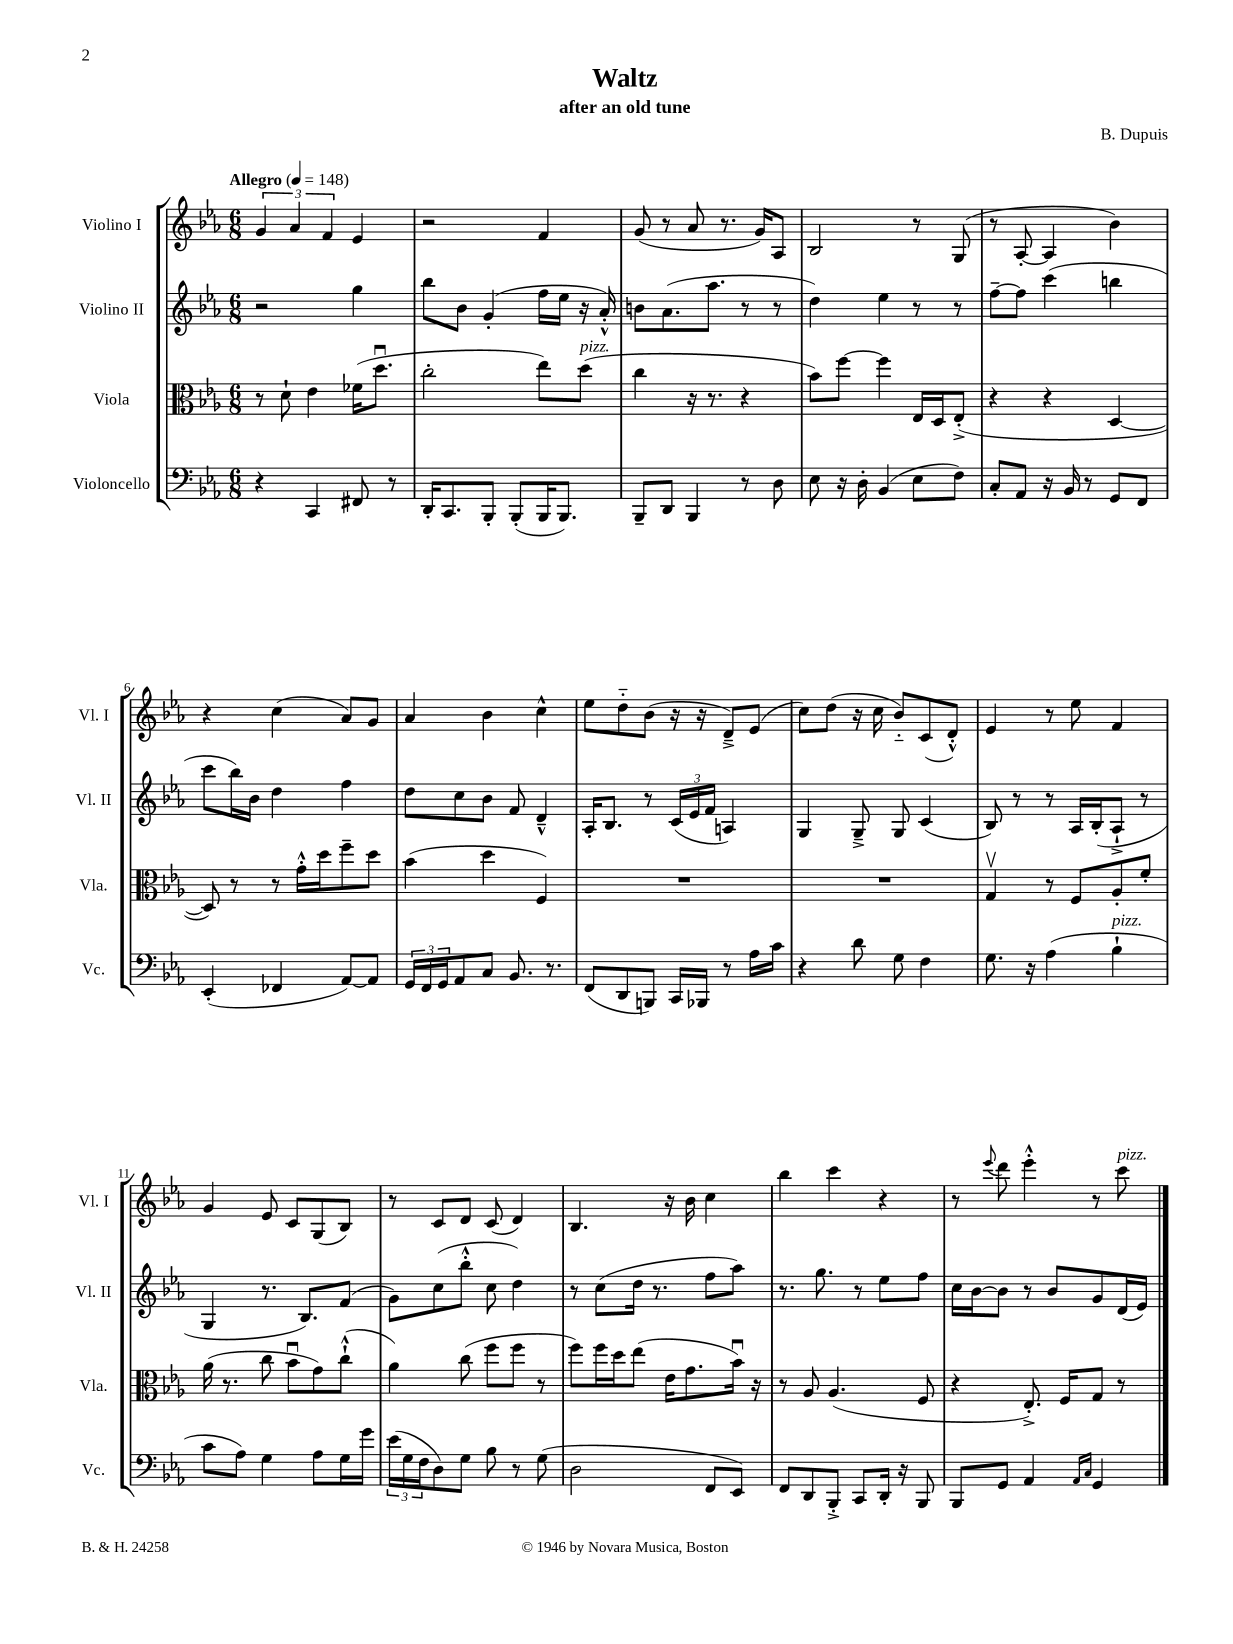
\header { title = "Waltz" composer = "B. Dupuis" subtitle = "after an old tune" }
<<
\new StaffGroup <<
\new Staff = "s0" \with { instrumentName = "Violino I" shortInstrumentName = "Vl. I" } {
    \clef treble \key ees \major \numericTimeSignature \time 6/8 \tempo "Allegro" 4 = 148
    \tuplet 3/2 { g'4 aes'4 f'4 } ees'4 |
    r2 f'4 |
    g'8( r8 aes'8 r8. g'16) aes8 |
    bes2 r8 g8( |
    r8 aes8~-. aes4 bes'4) |
    r4 c''4( aes'8) g'8 |
    aes'4 bes'4 c''4-^ |
    ees''8 d''8-_ bes'8( r16 r16 d'8--->) ees'8( |
    c''8) d''8( r16 c''16 bes'8-_) c'8( d'8-.-^) |
    ees'4 r8 ees''8 f'4 |
    g'4 ees'8 c'8 g8( bes8) |
    r8 c'8 d'8 c'8( d'4) |
    bes4. r16 bes'16 c''4 |
    bes''4 c'''4 r4 |
    r8 \appoggiatura { ees'''8 } d'''8 ees'''4-.-^ r8 c'''8^\markup { \italic "pizz." } \bar "|." |
}
\new Staff = "s1" \with { instrumentName = "Violino II" shortInstrumentName = "Vl. II" } {
    \clef treble \key ees \major \numericTimeSignature \time 6/8
    r2 g''4 |
    bes''8 bes'8 g'4-.( f''16 ees''16 r16 aes'16-.-^) |
    b'8 aes'8.( aes''8. r8 r8 |
    d''4) ees''4 r8 r8 |
    f''8~-- f''8 c'''4( b''4 |
    c'''8 bes''16) bes'16 d''4 f''4 |
    d''8 c''8 bes'8 f'8 d'4---^ |
    aes16-. bes8. r8 \tuplet 3/2 { c'16( ees'16 f'16 } a4) |
    g4 g8---> g8 c'4( |
    bes8) r8 r8 aes16 bes16-.( aes8-!-> r8 |
    g4 r8. bes8.) f'8( |
    g'8) c''8( bes''8-.-^ c''8 d''4) |
    r8 c''8( d''16 r8. f''8 aes''8) |
    r8. g''8. r8 ees''8 f''8 |
    c''16 bes'16~ bes'8 r8 bes'8 g'8 d'16( ees'16) \bar "|." |
}
\new Staff = "s2" \with { instrumentName = "Viola" shortInstrumentName = "Vla." } {
    \clef alto \key ees \major \numericTimeSignature \time 6/8
    r8 d'8-! ees'4 fes'16( d''8.\downbow |
    c''2-. ees''8) d''8^\markup { \italic "pizz." }( |
    c''4 r16 r8. r4 |
    bes'8) f''8~ f''4 ees16 d16 ees8-.->( |
    r4 r4 d4~ |
    d8) r8 r8 g'16-.-^ d''16 f''8-- d''8 |
    bes'4( d''4 f4) |
    R2. |
    R2. |
    g4\upbow r8 f8 aes8-. f'8-. |
    aes'16( r8. c''8 bes'8\downbow g'8) c''8-!-^( |
    aes'4) c''8( f''8 f''8 r8 |
    f''8) f''16 d''16 ees''8( ees'16 g'8. bes'16\downbow) r16 |
    r8 aes8 aes4.( f8 |
    r4 ees8.-.->) f16 g8 r8 \bar "|." |
}
\new Staff = "s3" \with { instrumentName = "Violoncello" shortInstrumentName = "Vc." } {
    \clef bass \key ees \major \numericTimeSignature \time 6/8
    r4 c,4 fis,8 r8 |
    d,16-. c,8. bes,,8-. bes,,8-.( bes,,16 bes,,8.) |
    bes,,8-- d,8 bes,,4 r8 d8 |
    ees8 r16 d16-. bes,4( ees8 f8) |
    c8-. aes,8 r16 bes,16 r8 g,8 f,8 |
    ees,4-.( fes,4 aes,8~) aes,8 |
    \tuplet 3/2 { g,16 f,16 g,16 } aes,8 c8 bes,8. r8. |
    f,8( d,8 b,,8) c,16 bes,,16 r8 aes16 c'16 |
    r4 d'8 g8 f4 |
    g8. r16 aes4( bes4-!^\markup { \italic "pizz." } |
    c'8 aes8) g4 aes8 g16 g'16 |
    \tuplet 3/2 { ees'16( g16 f16 } d8) g8 bes8 r8 g8( |
    d2 f,8 ees,8) |
    f,8 d,8 bes,,8-.-> c,8 d,16-. r16 bes,,8 |
    bes,,8 g,8 aes,4 \grace { aes,16 c16 } g,4 \bar "|." |
}
>>
>>
